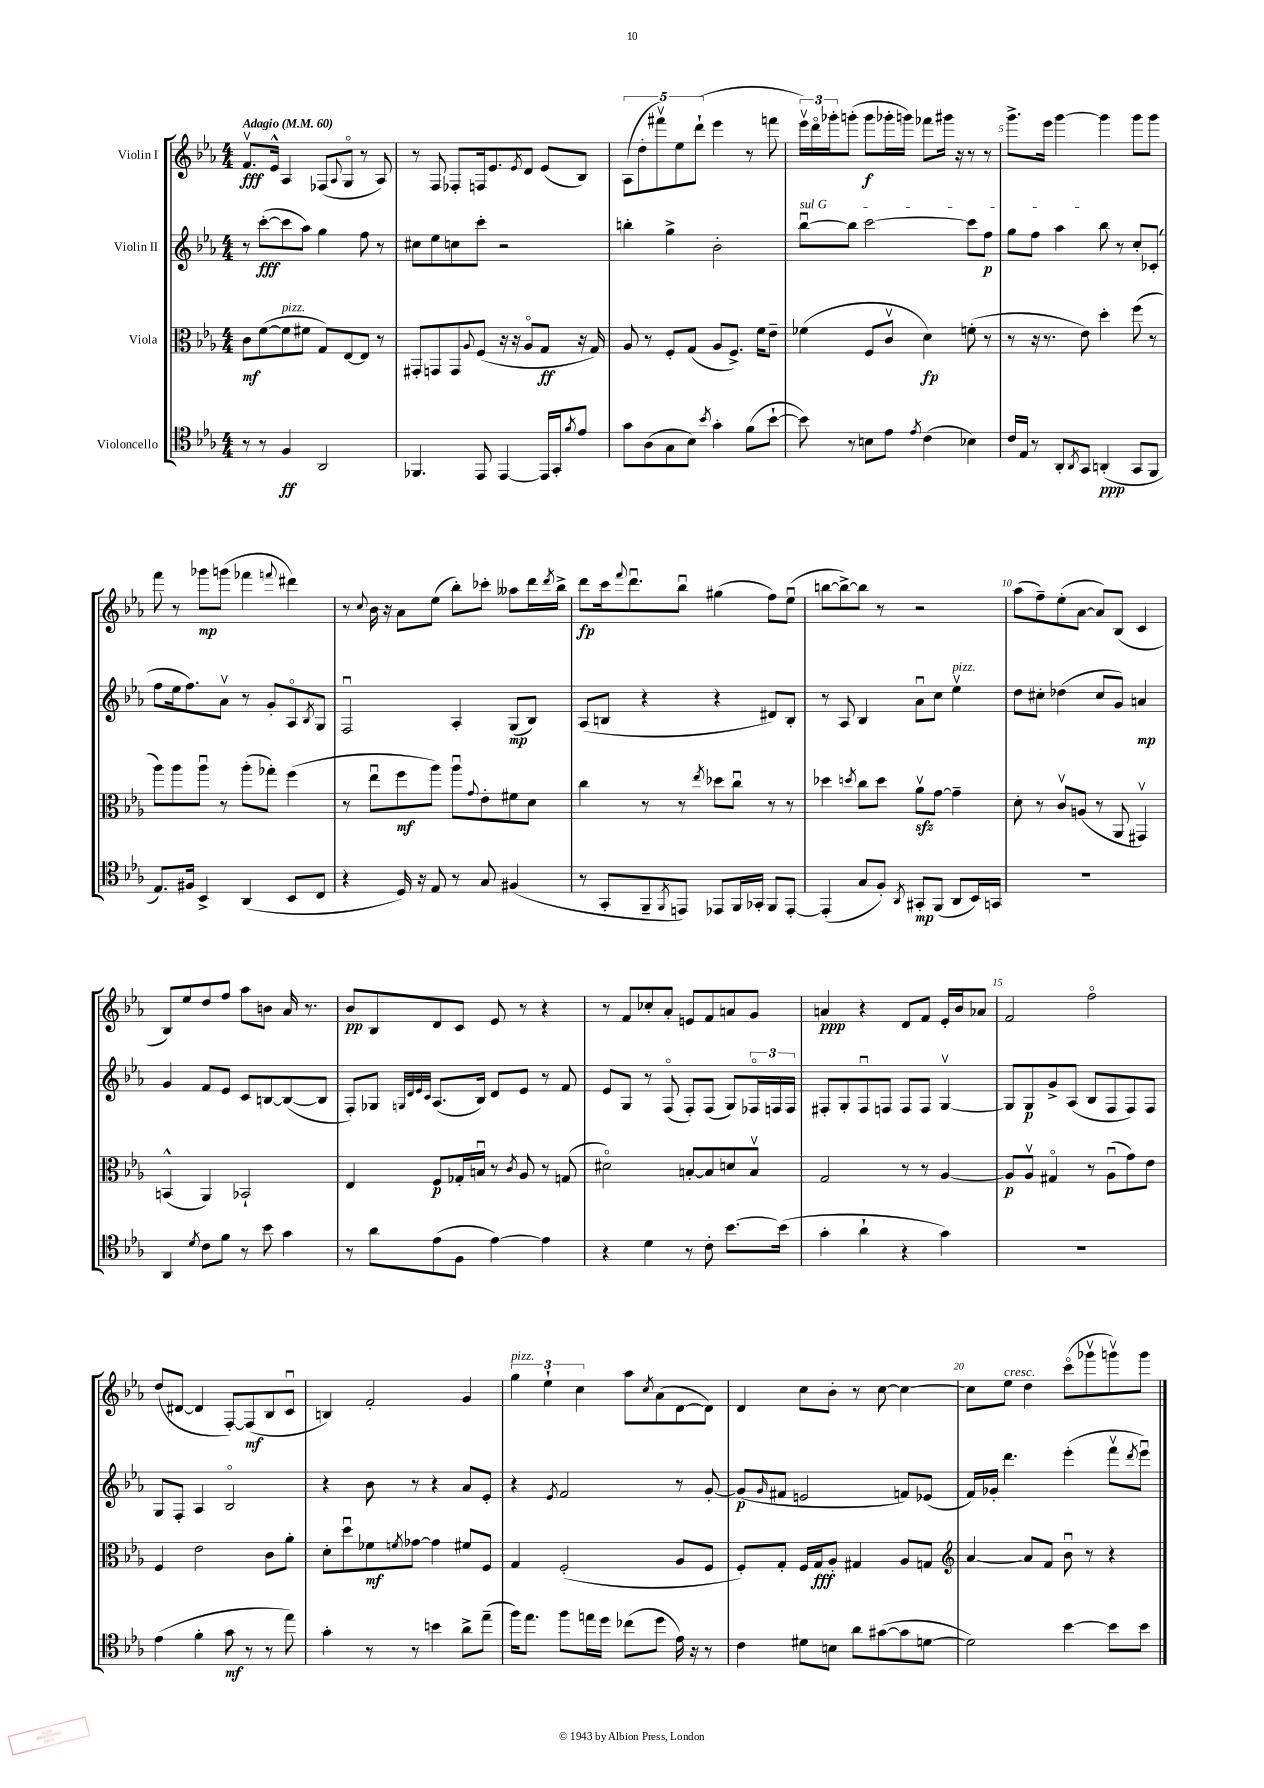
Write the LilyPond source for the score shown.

<<
\new StaffGroup <<
\new Staff = "s0" \with { instrumentName = "Violin I" } {
    \clef treble \key ees \major \numericTimeSignature \time 4/4 \tempo "Adagio" 4 = 60
    f'8.\upbow\fff ees'16-^ aes4 fes8( \appoggiatura { aes8 } g8\flageolet r8 aes8) |
    r8 f8 fes8-. f16 ees'8. \acciaccatura { ees'8 } d'8 ees'8( bes8) |
    \tuplet 5/4 { aes8( d''8-. fis'''8\upbow) ees''8 d'''8-!( } ees'''4 r8 f'''8 |
    \tuplet 3/2 { ees'''16\upbow) d'''16\flageolet ges'''16-. } g'''8-.( g'''8\f ges'''16-. g'''16) fes'''8 gis'''16 r16 r8 r8 |
    g'''8.-> ees'''16 g'''4~ g'''4 g'''8 g'''8 |
    f'''8 r8 ges'''8\mp g'''8( fes'''4 \appoggiatura { f'''8 } dis'''4) |
    r8 \appoggiatura { c''8 } bes'16 r16 aes'8 ees''8( bes''8-.) ces'''8-. aeses''8 d'''16 \acciaccatura { d'''8 } bes''16-> |
    d'''8\fp c'''16 \appoggiatura { f'''8 } d'''8.\downbow bes''8\downbow gis''4( f''8) ees''8\downbow( |
    b''8~ b''8~->) b''8 r8 r2 |
    aes''8( f''8--) ees''8-.( aes'8~ aes'8) bes8( c'4 |
    bes8) ees''8 d''8 f''8 aes''8 b'8 aes'16 r8. |
    bes'8\pp bes8 d'8 c'8 ees'8 r8 r4 |
    r8 f'8 ces''8-. aes'8-. e'8 f'8 a'8 g'8 |
    a'4\ppp r4 d'8 f'8 ees'16-. bes'16 aes'8 |
    f'2 f''2\flageolet |
    d''8( dis'8~ dis'4 f8~-.) f8\mf( bes8 c'8\downbow |
    b4) f'2-. g'4 |
    \tuplet 3/2 { g''4^\markup { \italic "pizz." } ees''4-! c''4 } aes''8 \acciaccatura { c''8 } aes'8( d'8~ d'8) |
    d'4 c''8 bes'8-. r8 c''8~ c''4~ |
    c''8 ees''8^\markup { \italic "cresc." } d''4 c'''8\flageolet( ges'''8\upbow g'''8\upbow) g'''8 \bar "|." |
}
\new Staff = "s1" \with { instrumentName = "Violin II" } {
    \clef treble \key ees \major \numericTimeSignature \time 4/4
    r8 c'''8~-.\fff( c'''8 aes''8) g''4 f''8 r8 |
    cis''8 ees''8 c''8 c'''8-. r2 |
    b''4-. g''4-> bes'2-. |
    \once \override TextSpanner.bound-details.left.text = \markup { \italic "sul G" } bes''8~\downbow\startTextSpan bes''8 c'''2~ c'''8 f''8\p |
    g''8 f''8 aes''4 bes''8\stopTextSpan r8 c''8-. ces'8-.( |
    f''8 ees''16 f''8.) aes'8\upbow r8 g'8-. aes8\flageolet \acciaccatura { bes8 } g8 |
    f2\downbow aes4-. g8\mp( bes8) |
    aes8( b8 r4 r4 dis'8) b8-. |
    r8 aes8 bes4 aes'8\downbow c''8 ees''4\upbow^\markup { \italic "pizz." } |
    d''8 cis''8-. des''4( cis''8 g'8) a'4\mp |
    g'4 f'8 ees'8 c'8 b8~ b8~( b8 |
    f8-.) ges8 \grace { g32 d'32 ees'32 c'32 } aes8.( bes16) d'8 ees'8 r8 f'8 |
    ees'8 g8 r8 f8\flageolet( f8-.) f8( g8) \tuplet 3/2 { fes16\flageolet f16 f16 } |
    fis8-. g8-. fis8\downbow f8 f8 f8 g4~\upbow |
    g8 g8\p g'8-> aes8( bes8 f8 f8) f8 |
    g8 f8-. aes4 bes2\flageolet |
    r4 bes'8 r8 r4 aes'8 ees'8-. |
    r4 \acciaccatura { ees'8 } f'2 r8 g'8~-. |
    g'8\p( \grace { g'16 } fis'8 e'2 f'8) ees'8( |
    f'16) ges'16-. d'''4. ees'''4-.( f'''8\upbow \acciaccatura { d'''8 } ees'''8\downbow) \bar "|." |
}
\new Staff = "s2" \with { instrumentName = "Viola" } {
    \clef alto \key ees \major \numericTimeSignature \time 4/4
    c'8\mf f'8~( f'8^\markup { \italic "pizz." } fis'8 g8) ees8~ ees8 r8 |
    gis,8-. g,8 g,8 \appoggiatura { aes8 } f8( r16 r16 aes8\flageolet g8\ff r16 g16) |
    aes8 r8 f8-. g8( aes8 f8.->) f'16 ees'8-- |
    fes'4( f8 c'8\upbow d'4\fp) f'8-.( r8 |
    r8 r16 r8. ees'8) d''4-. f''8( r8 |
    aes''8) aes''8 aes''8\downbow r8 aes''8-.( ges''8-.) f''4( |
    r8 ees''8\downbow f''8\mf aes''8) aes''8\downbow \appoggiatura { g'8 } ees'8-. fis'8 d'8 |
    c''4 r8 r8 \acciaccatura { ees''8 } des''8 c''8\downbow r8 r8 |
    des''4 \acciaccatura { d''8 } c''8 d''8 aes'8\upbow\sfz g'8~ g'4-- |
    d'8-. r8 c'8\upbow a8( r8 aes,8 gis,4\upbow) |
    b,4-^( aes,4) bes,2-! |
    ees4 f8\p ges16-. b16\downbow r8 \acciaccatura { c'8 } aes8 r8 g8( |
    dis'2\flageolet) b8~-. b8 d'8 b8\upbow |
    g2 r8 r8 aes4~ |
    aes8\p aes8\upbow gis4\flageolet r8 aes8\downbow( g'8) ees'8 |
    f4 ees'2 c'8 aes'8-. |
    d'8-. d''8\downbow fes'8\mf \acciaccatura { f'8 } ges'8~ ges'4 fis'8 f8 |
    g4 f2-.( aes8 f8 |
    f8-.) g8-. f16 g16\fff aes8-. gis4 aes8 g8 |
    \clef treble aes'4~ aes'8 f'8 bes'8\downbow r8 r4 \bar "|." |
}
\new Staff = "s3" \with { instrumentName = "Violoncello" } {
    \clef tenor \key ees \major \numericTimeSignature \time 4/4
    r8 r8 f4\ff aes,2 |
    fes,4. ees,8 ees,4~ ees,16 g,16-. \acciaccatura { f'8 } ees'8 |
    g'8 aes8( g8 bes8) \acciaccatura { bes'8 } g'4-. f'8( bes'8~-! |
    bes'8) r8 b8 ees'8 \acciaccatura { ees'8 } c'4( bes4) |
    c'16 ees16 r8 aes,8-. \acciaccatura { aes,8 } g,8 a,4-.\ppp( g,8 f,8 |
    ees8.) fis16 bes,4-> aes,4( bes,8 c8 |
    r4 d16) r16 ees8 r8 g8 fis4( |
    r8 g,8-. f,8-- \acciaccatura { f,8 } e,8) ees,8 f,16 ges,16-. f,8 ees,8~-. |
    ees,4-.( g8 f8-.) \acciaccatura { aes,8 } gis,8-.\mp f,8( aes,8 bes,16) g,16 |
    R1 |
    aes,4 \acciaccatura { d'8 } c'8 f'8 r8 bes'8 g'4 |
    r8 aes'8 ees'8( f8 ees'4~) ees'4 |
    r4 d'4 r8 c'8-. bes'8.~ bes'16( |
    g'4-. aes'4-! r4 g'4) |
    R1 |
    ees'4( f'4-. g'8\mf r8 r8 ees''8) |
    g'4-. r8 r8 b'4 aes'8-> ees''8--( |
    f''16) ees''8. f''8 e''16 d''16 ces''8( d''8 ees'16) r16 r8 |
    c'4 dis'8 b8 aes'8 gis'8~( gis'8 d'8~ |
    d'2) bes'4~ bes'8 bes'8 \bar "|." |
}
>>
>>
\layout { \context { \Score \override BarNumber.break-visibility = ##(#f #t #t) barNumberVisibility = #(every-nth-bar-number-visible 5) } }
